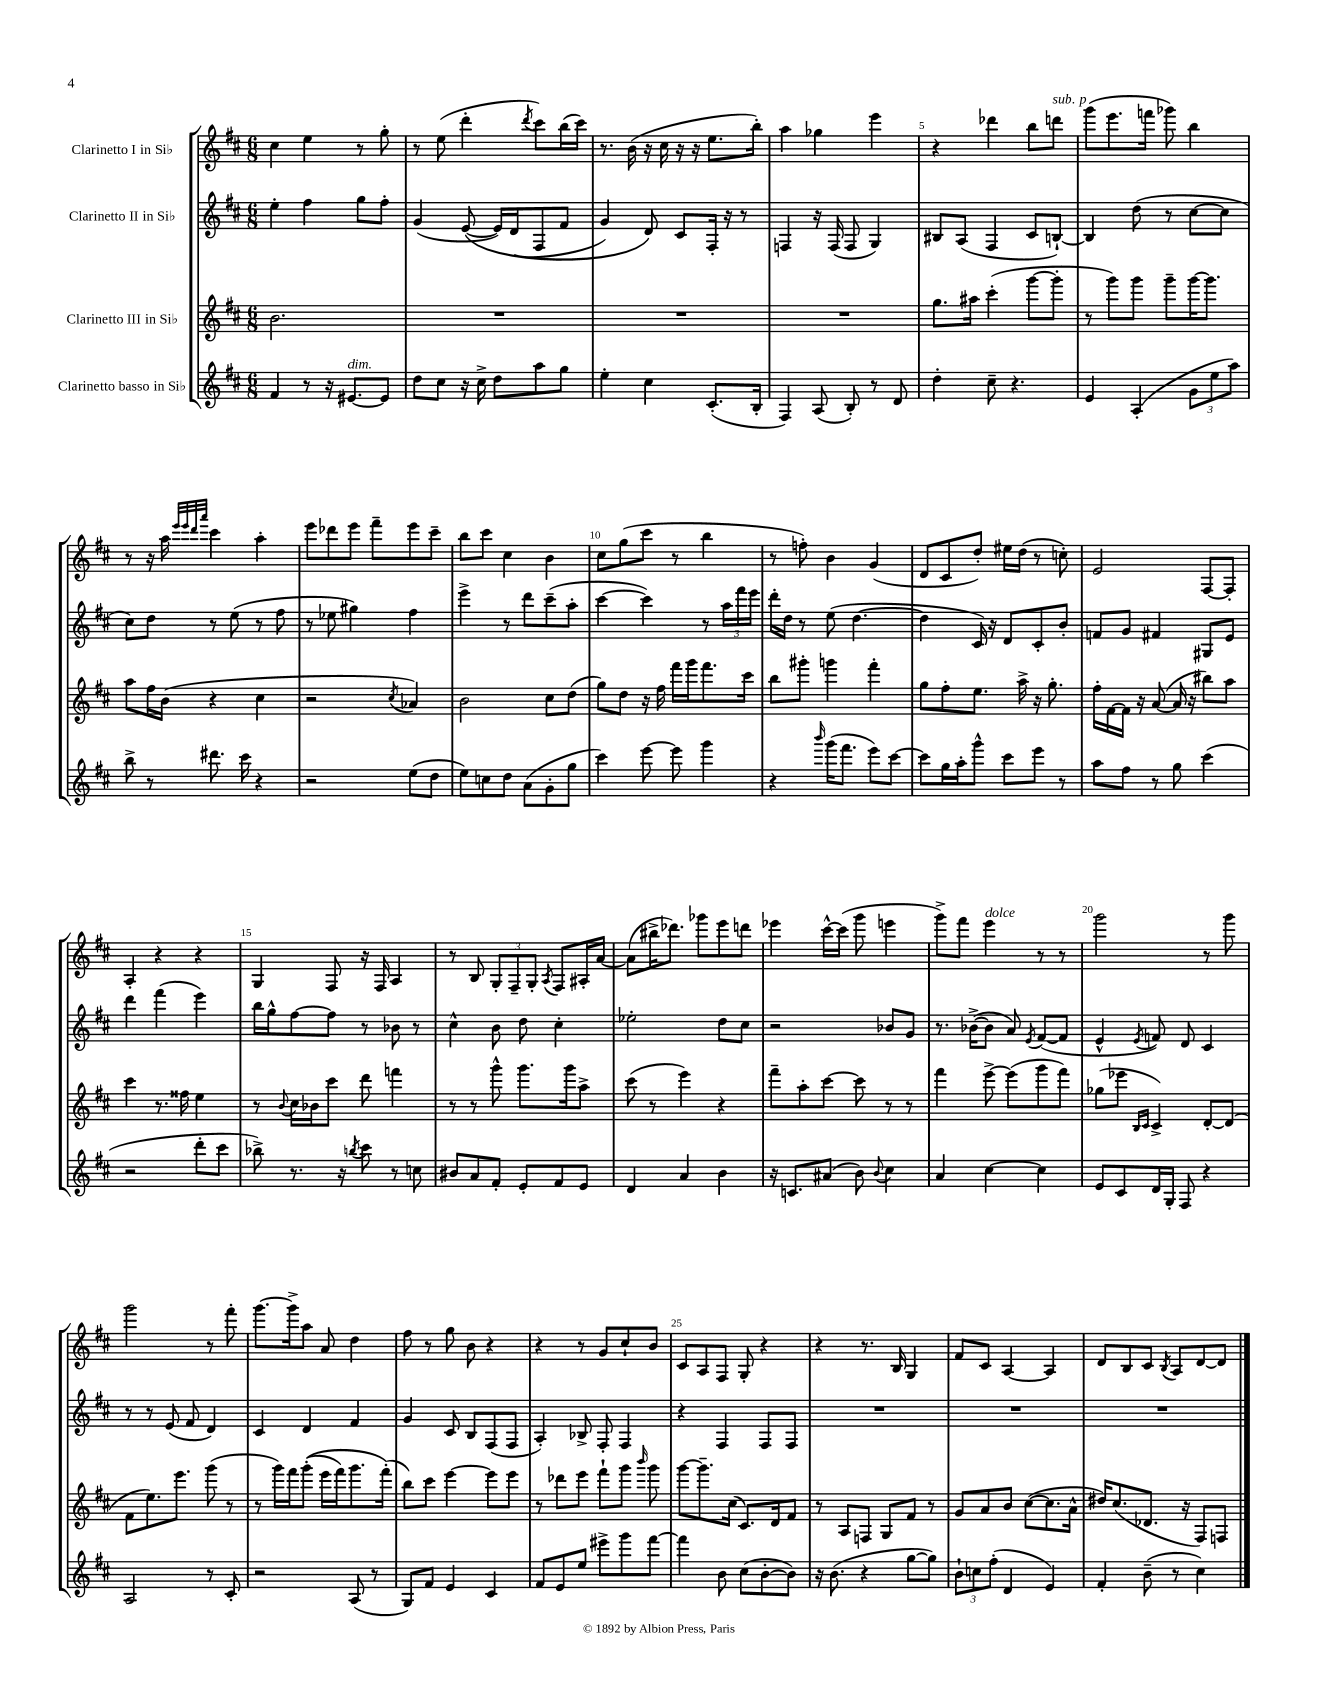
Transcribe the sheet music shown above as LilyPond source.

<<
\new StaffGroup <<
\new Staff = "s0" \with { instrumentName = "Clarinetto I in Sib" } {
    \clef treble \key d \major \numericTimeSignature \time 6/8
    \autoBeamOff cis''4 e''4 r8 g''8-. |
    r8 e''8( d'''4-. \acciaccatura { d'''8 } cis'''8[) b''16( cis'''16]) |
    r8. b'16( r16 cis''16 r16 r16 e''8.[ b''16]-.) |
    a''4 ges''4 e'''4 |
    r4 des'''4 b''8[ d'''8]^\markup { \italic "sub. p" } |
    g'''8[( e'''8. f'''16] ges'''8) b''4 |
    r8 r16 a''16 \grace { e'''32[ e'''32 d'''32 a'''32] } cis'''4 a''4-. |
    e'''8[ des'''8 e'''8] fis'''8[-- e'''8 cis'''8]-- |
    b''8[ cis'''8] cis''4 b'4 |
    cis''8[ g''8( cis'''8] r8 b''4 |
    r8 f''8-.) b'4 g'4( |
    d'8[ cis'8 d''8]-.) eis''16[ d''16]( r8 c''8-.) |
    e'2 fis8[~ fis8]-. |
    a4-. r4 r4 |
    g4 fis8 r16 fis16 a4 |
    r8 b8 \tuplet 3/2 { g8[-. fis8-- g8]-. } \acciaccatura { a8 } fis8[ ais16-. a'16]~ |
    a'8[( bis''16-> des'''8.]) ges'''8[ e'''8 d'''8] |
    ees'''4 cis'''16[~-^ cis'''16]( g'''8 e'''4 |
    g'''8[->) fis'''8] e'''4^\markup { \italic "dolce" } r8 r8 |
    g'''2 r8 g'''8 |
    g'''2 r8 fis'''8-. |
    g'''8.[~ g'''16-> a''8] a'8 d''4 |
    fis''8 r8 g''8 b'8 r4 |
    r4 r8 g'8[ cis''8-! b'8] |
    cis'8[ a8 fis8] g8-. r4 |
    r4 r8. b16 g4 |
    fis'8[ cis'8] a4~ a4 |
    d'8[ b8 cis'8] \acciaccatura { b8 } a8[ d'8~ d'8] \bar "|." |
}
\new Staff = "s1" \with { instrumentName = "Clarinetto II in Sib" } {
    \clef treble \key d \major \numericTimeSignature \time 6/8
    \autoBeamOff e''4-. fis''4 g''8[ fis''8]-. |
    g'4( e'8~\( e'16[) d'16( fis8 fis'8] |
    g'4) d'8\) cis'8[ fis16]-. r16 r8 |
    f4 r16 f16( f8 g4) |
    bis8[ a8]( fis4 cis'8[ b8]~-!) |
    b4 d''8( r8 cis''8[~ cis''8] |
    cis''8[) d''8] r8 e''8( r8 fis''8 |
    r8 ees''8 gis''4) fis''4 |
    e'''4-> r8 d'''8[ cis'''8--( a''8]-. |
    cis'''4~ cis'''4) r8 \tuplet 3/2 { a''16[ fis'''16 e'''16] } |
    d'''16[-. d''16] r8 e''8( d''4.~ |
    d''4 cis'16) r16 d'8[ cis'8-. b'8]-. |
    f'8[ g'8] fis'4 gis8[ e'8] |
    d'''4 fis'''4( e'''4) |
    b''16[ g''16-^ fis''8~ fis''8] r8 bes'8 r8 |
    cis''4-^ b'8 d''8 cis''4-. |
    ees''2-. d''8[ cis''8] |
    r2 bes'8[ g'8] |
    r8. bes'16[~->( bes'8] a'8) \acciaccatura { e'8 } fis'8[~( fis'8] |
    e'4-^ \acciaccatura { e'8 } f'8) d'8 cis'4 |
    r8 r8 e'8( fis'8 d'4) |
    cis'4 d'4 fis'4 |
    g'4 cis'8 b8[ fis8( fis8] |
    a4-.) bes8-> fis8-. fis4 |
    r4 fis4 fis8[ fis8] |
    R2. |
    R2. |
    R2. \bar "|." |
}
\new Staff = "s2" \with { instrumentName = "Clarinetto III in Sib" } {
    \clef treble \key d \major \numericTimeSignature \time 6/8
    \autoBeamOff b'2. |
    R2. |
    R2. |
    R2. |
    g''8.[ ais''16] cis'''4-.( g'''8[~ g'''8]-. |
    r8 g'''8[) g'''8] g'''8[-- g'''16~ g'''8.] |
    a''8[ fis''16 b'16]( r4 cis''4 |
    r2 \acciaccatura { cis''8 } aes'4) |
    b'2 cis''8[ d''8]( |
    g''8[) d''8] r16 fis''16 fis'''16[ g'''16 fis'''8. cis'''16] |
    b''8[ gis'''8]-. g'''4 fis'''4-. |
    g''8[ fis''8-. e''8.] a''16-> r16 g''8.-. |
    fis''16[-. fis'16~ fis'16] r16 a'8~( a'16 r16 bis''8[) a''8] |
    cis'''4 r8. fisis''16 e''4 |
    r8 \appoggiatura { b'8 } cis''16[ bes'16 cis'''8] d'''8 f'''4 |
    r8 r8 g'''8-^ g'''8.[ g'''16 a''8]-> |
    cis'''8( r8 e'''4) r4 |
    fis'''8[-- a''8-. cis'''8]~ cis'''8 r8 r8 |
    fis'''4 e'''8~-> e'''8[( g'''8 fis'''8]) |
    ges''8[( ees'''8] \grace { b16[ cis'16] } cis'4->) d'8[~-. d'8]( |
    fis'8[ e''8.) e'''8.] g'''8( r8 |
    r8 g'''16[) fis'''16 g'''8]-.(\( e'''16[ fis'''16) g'''8. fis'''16]-.(\) |
    b''8[) cis'''8] e'''4~ e'''8[ e'''8] |
    r8 des'''8[ e'''8] fis'''8[-! g'''8] \grace { b'''16 } g'''8 |
    g'''8[~ g'''8.-- cis''16]( cis'8.[) d'16 fis'8] |
    r8 a8[ f8] g8[ fis'8] r8 |
    g'8[ a'8 b'8] cis''8[~( cis''8. a'16]-^ |
    dis''16[) cis''8.( des'8.] r16 fis8[) f8] \bar "|." |
}
\new Staff = "s3" \with { instrumentName = "Clarinetto basso in Sib" } {
    \clef treble \key d \major \numericTimeSignature \time 6/8
    \autoBeamOff fis'4 r8 r16 eis'8.[~^\markup { \italic "dim." } eis'8] |
    d''8[ cis''8] r16 cis''16-> d''8[ a''8 g''8] |
    e''4-. cis''4 cis'8.[-.( b16]-. |
    fis4) a8( b8-.) r8 d'8 |
    d''4-. cis''8-- r4. |
    e'4 a4-.( \tuplet 3/2 { g'8[ e''8 a''8]) } |
    b''8-> r8 dis'''8. cis'''16 r4 |
    r2 e''8[( d''8] |
    e''8[) c''8 d''8] a'8[( g'8-. g''8] |
    cis'''4) e'''8~ e'''8 g'''4 |
    r4 \grace { b'''16 } g'''16[( fis'''8.] e'''8[) cis'''8]~ |
    cis'''8[ g''16 a''16-. g'''8]-^ cis'''8[ e'''8] r8 |
    a''8[ fis''8] r8 g''8 cis'''4( |
    r2 d'''8[-. cis'''8] |
    bes''8->) r8. r16 \acciaccatura { b''8 } cis'''8 r8 c''8 |
    bis'8[ a'8 fis'8]-. e'8[-. fis'8 e'8] |
    d'4 a'4 b'4 |
    r16 c'8.[ ais'8]( b'8) \appoggiatura { b'8 } cis''4 |
    a'4 cis''4~ cis''4 |
    e'8[ cis'8 d'16 g16]-. fis8 r4 |
    a2 r8 cis'8-. |
    r2 a8( r8 |
    g8[) fis'8] e'4 cis'4 |
    fis'8[ e'8 e''8] eis'''8[-> g'''8 fis'''8]~ |
    fis'''4 b'8 cis''8[( b'8~-. b'8]) |
    r16 b'8.( r4 g''8[~ g''8]) |
    \tuplet 3/2 { b'8[-! c''8 fis''8]-.( } d'4 e'4) |
    fis'4-. b'8--( r8 cis''4) \bar "|." |
}
>>
>>
\layout { \context { \Score \override BarNumber.break-visibility = ##(#f #t #t) barNumberVisibility = #(every-nth-bar-number-visible 5) } }
